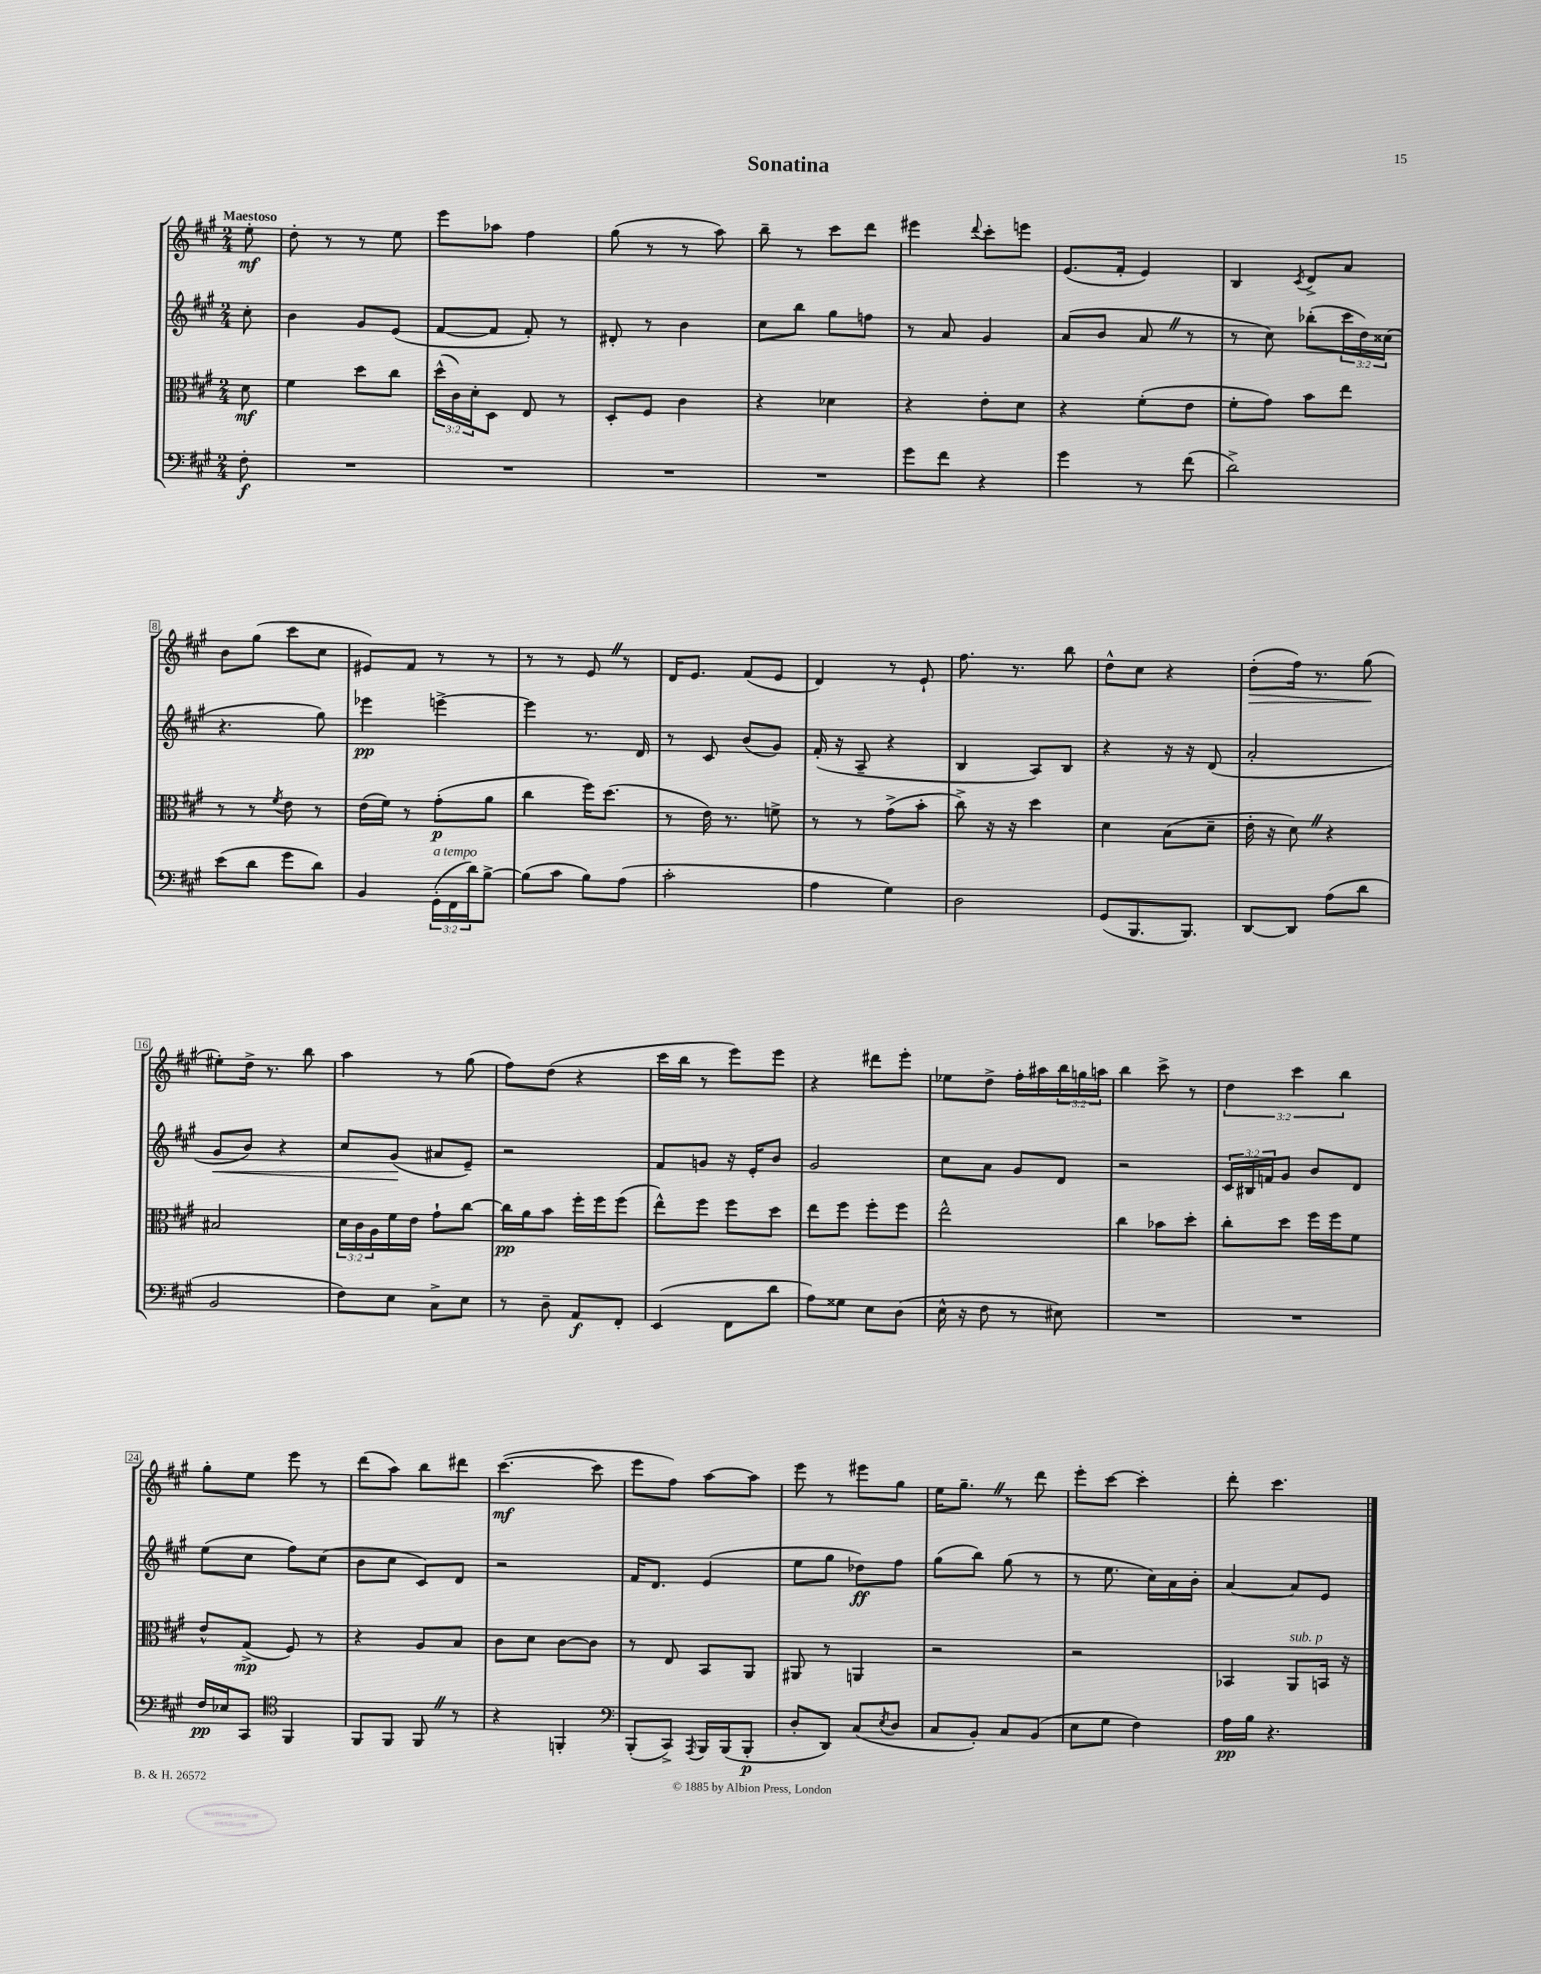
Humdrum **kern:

**kern	**kern	**kern	**kern
*staff4	*staff3	*staff2	*staff1
*clefF4	*clefC3	*clefG2	*clefG2
*k[f#c#g#]	*k[f#c#g#]	*k[f#c#g#]	*k[f#c#g#]
*M2/4	*M2/4	*M2/4	*M2/4
8F#'\	8d\	8cc#'\	8ee'\
=	=	=	=
2r	4f#\	4b\	8dd'\
.	.	.	8r
.	8dd\L	8g#/L	8r
.	8cc#\J	(8e/J	8ee\
=	=	=	=
2r	(24dd^^\LL	[8f#/L	8eee\L
.	24c#\)	.	.
.	24d'\J	.	.
.	8D\J	8f#/]J	8aa-\J
.	8E/	8f#'/)	4ff#\
.	8r	8r	.
=	=	=	=
2r	8D'/L	8d#'/	(8gg#\
.	8F#/J	8r	8r
.	4c#\	4b\	8r
.	.	.	8aa\)
=	=	=	=
2r	4r	8cc#\L	8bb~\
.	.	8bb\J	8r
.	4d-\	8gg#\L	8ccc#\L
.	.	8ff\J	8ddd\J
=	=	=	=
8g#\L	4r	8r	4eee#\
8f#\J	.	8a/	.
.	.	.	8qqddd/
4r	8e'\L	4g#/	8ccc#'\L
.	8d\J	.	8eee\J
=	=	=	=
4g#\	4r	(8a/L	(8.e/L
.	.	8b/J	.
.	.	.	16f#'/Jk
8r	(8f#'\L	8a/	4e/)
(8f#\	8e\J	8r	.
=	=	=	=
2d^\)	8f#'\L	8r	4B/
.	8g#\J)	8cc#\)	.
.	.	.	8qc#/
.	8b\L	(8bb-'\L	8d^/L
.	8ee\J	24ccc#\L	8a/J
.	.	24dd\)	.
.	.	(24cc##\JJ	.
=	=	=	=
(8e\L	8r	4.r	8b\L
8d\J	8r	.	(8gg#\J
.	8qf#/	.	.
8g#\L	8e\	.	8ccc#\L
8d\J)	8r	8gg#\)	8cc#\J
=	=	=	=
4BB/	(16e\LL	4eee-\	8e#/L)
.	16f#\JJ)	.	.
.	8r	.	8f#/J
(24GG#'\LL	(8g#'\L	[4eee^\	8r
24FF#\	.	.	.
24d\J)	.	.	.
[8B^\J	8a\J	.	8r
=	=	=	=
(8B\]L	4cc#\	4eee\]	8r
8c#\J	.	.	8r
8B\L)	16ff#\LK)	8.r	8e/
.	(8.dd\J	.	.
(8A\J	.	.	8r
.	.	16d/	.
=	=	=	=
2c#'\	8r	8r	16d/LK
.	.	.	8.e/J
.	16e\)	8c#/	.
.	8.r	.	.
.	.	(8b/L	(8f#/L
.	8f^\	8g#/J)	8e/J
=	=	=	=
4A\	8r	(16f#'/	4d/)
.	.	16r	.
.	8r	8A~/	.
4G#\)	(8g#^\L	4r	8r
.	8b'\J	.	8e`/
=	=	=	=
2D\	8cc#^\)	4B/	8.ff#\
.	16r	.	.
.	16r	.	8.r
.	4dd\	8A/L)	.
.	.	8B/J	8bb\
=	=	=	=
(8GG#/L	4d\	4r	8dd^^\L
8.BBB/	.	.	8cc#\J
.	(8B\L	16r	4r
8.BBB/J)	.	16r	.
.	8d~\J	(8d/	.
=	=	=	=
[8DD/L	16e'\	2a'/	(8dd'\L
.	16r	.	.
8DD/]J	8d\)	.	16ff#\Jk)
.	.	.	8.r
(8A\L	4r	.	.
8d\J	.	.	(8gg#\
=	=	=	=
2BB/	2B#/	8g#/L	8ee#'\L)
.	.	8b/J)	16dd^\Jk
.	.	.	8.r
.	.	4r	.
.	.	.	8bb\
=	=	=	=
8F#\L)	24d\LL	8cc#/L	4aa\
.	24c#\	.	.
.	24A\	.	.
8E\J	16f#\	(8g#/J	.
.	16e\JJ	.	.
8C#^\L	8g#`\L	8a#/L	8r
8E\J	[8cc#\J	8e~/J)	(8gg#\
=	=	=	=
8r	16cc#\]LL	2r	8ff#\L)
.	16a\J	.	.
8D~\	8b\J	.	(8dd\J
8AA/L	16ff#'\LL	.	4r
.	16ff#\J	.	.
8FF#'/J	(8ff#\J	.	.
=	=	=	=
(4EE/	8ee^^\L)	8f#/L	16ccc#\LL
.	.	.	16bb\JJ
.	8ff#\J	8g/J	8r
8FF#\L	8ff#\L	16r	8eee\L)
.	.	16e'/LK	.
8d\J	8dd\J	8b/J	8eee\J
=	=	=	=
8A\L)	8ee\L	2g#/	4r
8G##\J	8ff#\J	.	.
8E\L	8ff#'\L	.	8ddd#\L
(8D\J	8ff#\J	.	8eee'\J
=	=	=	=
16E^^\	2ee^^\	8cc#\L	8ee-\L
16r	.	.	.
8F#\	.	8a\J	8dd^\J
8r	.	8g#/L	16ff#'\LL
.	.	.	16aa#\
8E#\)	.	8d/J	24bb\
.	.	.	24gg\
.	.	.	24aa\JJ
=	=	=	=
2r	4cc#\	2r	4bb\
.	8b-\L	.	8ccc#^\
.	8dd'\J	.	8r
=	=	=	=
2r	8cc#'\L	24c#/LL	6dd\
.	.	24B#/	.
.	.	24f/J	.
.	8dd\J	8g#/J	.
.	.	.	6ccc#\
.	16ff#\LL	8b/L	.
.	16ff#\J	.	.
.	.	.	6bb\
.	8f#\J	8d/J	.
=	=	=	=
16F#/LL	8e^^/L	(8ee\L	8gg#'\L
16E-/J	.	.	.
8CC#/J	(8G#^/J	8cc#\J	8ee\J
*clefC4	*	*	*
4FF#/	8F#/)	8ff#\L)	8eee\
.	8r	(8cc#\J	8r
=	=	=	=
8FF#/L	4r	8b\L	(8ddd\L
8FF#/J	.	8cc#\J	8aa\J)
8FF#/	8A/L	8c#/L)	8bb\L
8r	8B/J	8d/J	8ddd#\J
=	=	=	=
4r	8c#\L	2r	([4.ccc#\
.	8d\J	.	.
4FF'/	[8c#\L	.	.
.	8c#\]J	.	8ccc#\]
=	=	=	=
*clefF4	*	*	*
(8BBB'/L	8r	16f#/LK	8eee\L
.	.	8.d/J	.
8CC#^/J)	8E/	.	8ff#\J)
8qAAA/	.	.	.
16BBB/LL	8BB/L	(4e/	[8aa\L
(16BBB/J	.	.	.
8BBB'/J	8AA/J	.	8aa\]J
=	=	=	=
8D'/L	8AA#/	8ee\L	8eee\
8DD/J)	8r	8gg#\J	8r
(8C#/L	4AA/	8dd-\L)	8eee#\L
8qE/	.	.	.
8D/J	.	8ff#\J	8gg#\J
=	=	=	=
8C#/L	2r	(8gg#\L	16ee\LK
.	.	.	8.gg#~\J
8BB'/J)	.	8bb\J)	.
8C#/L	.	(8gg#\	8r
(8BB/J	.	8r	8ddd\
=	=	=	=
8E\L	2r	8r	8eee'\L
8G#\J	.	8.ee\	[8ccc#\J
4F#\)	.	.	4ccc#'\]
.	.	16cc#\LL)	.
.	.	16a\	.
.	.	16b'\JJ	.
=	=	=	=
16A\LL	4BB-/	[4a/	8ddd'\
16B\JJ	.	.	.
4.r	.	.	4.ccc#\
.	8AA/L	8a/]L	.
.	16BB/Jk	8e/J	.
.	16r	.	.
==	==	==	==
*-	*-	*-	*-
